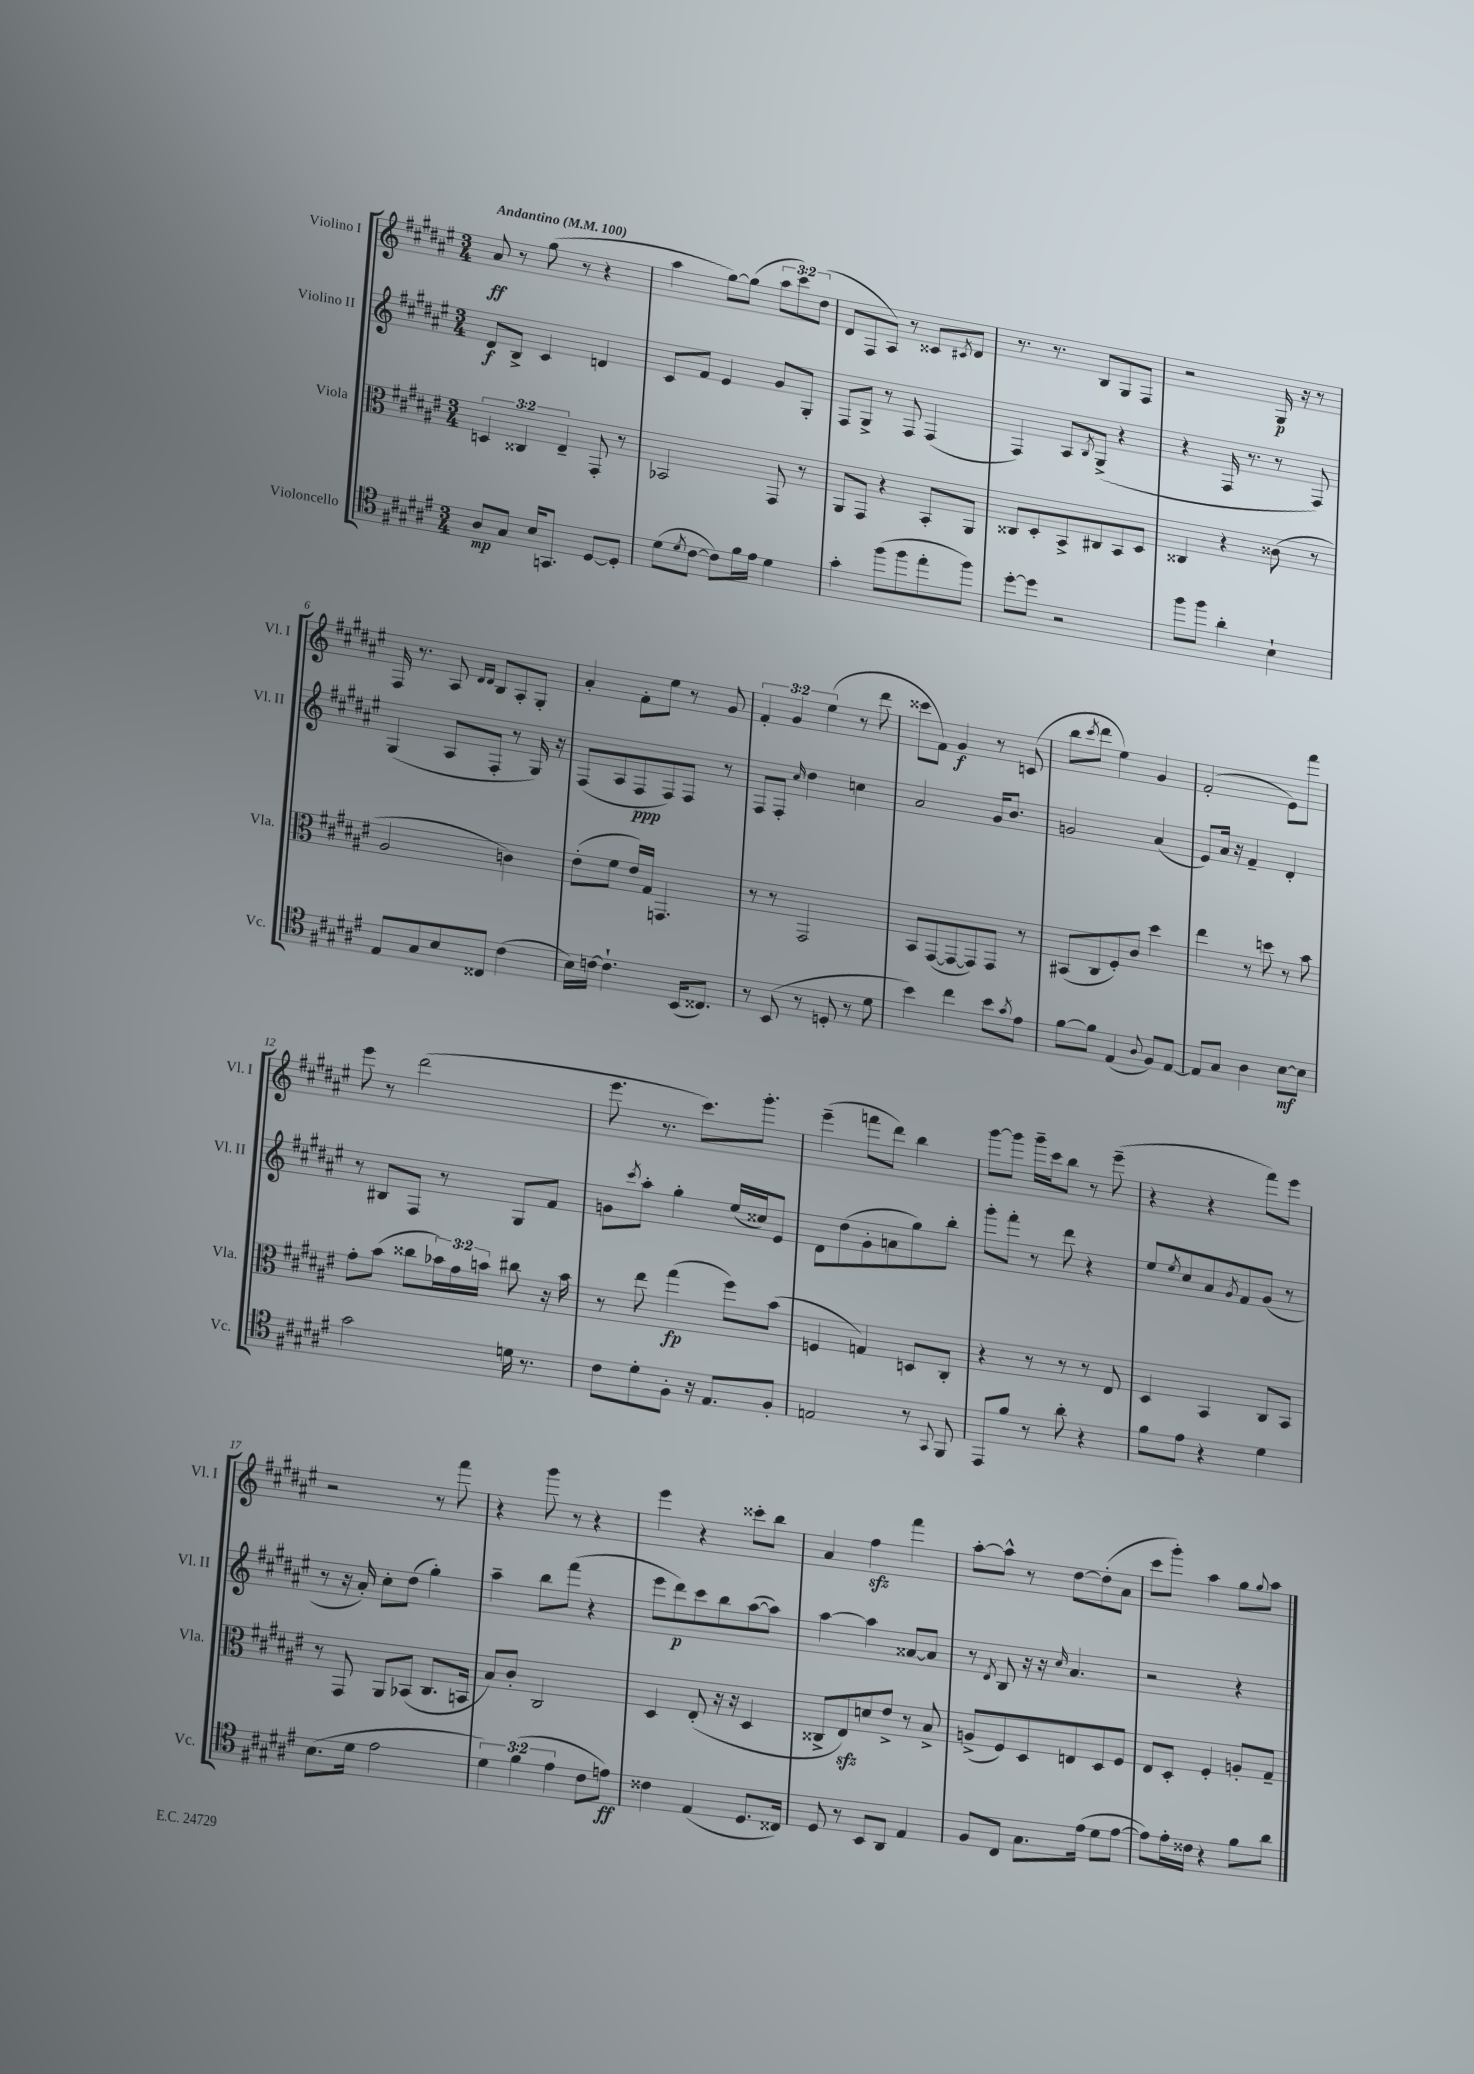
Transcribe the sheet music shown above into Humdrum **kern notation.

**kern	**kern	**kern	**kern
*staff4	*staff3	*staff2	*staff1
*clefC4	*clefC3	*clefG2	*clefG2
*k[f#c#g#d#a#e#]	*k[f#c#g#d#a#e#]	*k[f#c#g#d#a#e#]	*k[f#c#g#d#a#e#]
*M3/4	*M3/4	*M3/4	*M3/4
*MM100	*MM100	*MM100	*MM100
8A#/L	6D/	8d#/L	8a#/
8G#/J	.	8B^/J	8r
.	6C##/	.	.
16B/LK	.	4c#/	(8gg#\
8.GG/J	.	.	.
.	6E#~/	.	.
.	.	.	8r
[8D#/L	8GG#'/	4d/	4r
8D#'/]J	8r	.	.
=	=	=	=
(8d#\L	2BB-/	8c#/L	4aa#\
8qd#/	.	.	.
[8c#\J	.	8f#/J	.
8c#\]L)	.	4e#/	[8gg#\L)
16f#\L	.	.	(8gg#\]J
16e#\JJ	.	.	.
4d#\	8GG#/	8g#/L	12aa#\L
.	.	.	12ccc#\)
.	8r	8G#'/J	.
.	.	.	(12dd#\J
=	=	=	=
4g#'\	8AA#/L	8F#/L	8d#/L
.	8GG#/J	8G#^/J	8F#/
(8ff#\L	4r	8r	8A#/J)
8ff#\	.	8F#/	8r
8ee#'\	8BB'/L	(4F#/	8c##/L
.	.	.	8qc#/
8ff#\J)	8AA#/J	.	8d#/J
=	=	=	=
[8dd#'\L	8C##/L	4F#/)	8.r
8dd#\]J	8D#'/	.	.
.	.	.	8.r
2r	8BB^/	8A#/L	.
.	.	8qB/	.
.	8C#/	(8G#^/J	8B/L
.	8BB/	4r	8G#/
.	8D#/J	.	8F#/J
=	=	=	=
8ff#\L	4C##/	4r	2r
8ff#\J	.	.	.
4a#'\	4r	16F#/	.
.	.	8.r	.
4B`\	(8c##\	8r	16G#/
.	.	.	16r
.	8r	8F#/)	8r
=	=	=	=
8E#/L	2A#/	(4G#/	16F#/
.	.	.	8.r
8G#/	.	.	.
8B/	.	8A#/L	8A#/
.	.	.	16qqd#/LL
.	.	.	16qqd#/JJ
8C##/J	.	8F#'/J	8B/L
(4c#\	4c\)	8r	8A#'/
.	.	16G#/)	8G#'/J
.	.	16r	.
=	=	=	=
16B\LL)	(8e#'\L	(8F#/L	4a#'/
[16c\JJ	.	.	.
4.c`\]	8f#\J	8A#/	.
.	16e#/LL)	8F#/	8f#'\L
.	16G#/JJ	.	.
.	4.GG/	8F#/)	8ee#\J
(16BB/LK	.	8F#/J	8r
8.C##/J)	.	.	.
.	.	8r	8g#/
=	=	=	=
8r	8r	8F#/L	6f#'/
(8BB/	8r	8F#'/J	.
.	.	.	6g#/
.	.	16qqcc#/	.
8r	2GG#/	4dd#\	.
.	.	.	(6ee#\
8D'/	.	.	.
8r	.	4cc\	8r
8d#\	.	.	8ddd#\
=	=	=	=
4b\)	8BB/L	2a#/	8ccc##\L
.	([8GG#/	.	8f#\J)
4cc#\	8GG#/_	.	4g#/
.	8GG#/])	.	.
8b\L	8GG#/J	16g#/LK	8r
.	.	8.b/J	.
8qg#/	.	.	.
8e#\J	8r	.	(8c/
=	=	=	=
[8f#\L	(8BB#/L	2g/	8bb\L
.	.	.	8qccc#/
8f#\]J	8C#/	.	8ddd#\J
(4E#/	8F#'/)	.	4ee#\)
.	8c#/J	.	.
8qqA#/	.	.	.
8F#/L)	4dd#\	(4a#/	4g#/
[8E#/J	.	.	.
=	=	=	=
8E#/]L	4ee#\	8e#/L)	(2f#'/
8G#/J	.	16a#/Jk	.
.	.	16r	.
4A#\	8r	4f#~/	.
.	8dd\	.	.
[8B\L	8r	4d#'/	8e#\L)
8B\]J	8b\	.	8fff#\J
=	=	=	=
2g#\	8g#'\L	8r	8eee#\
.	(8b\J	8B#/L	8r
.	8cc##\L	8F#/J	(2ddd#\
.	24b-\L)	8r	.
.	24g#\	.	.
.	24b\JJ	.	.
16d\	8cc#\	8G#/L	.
8.r	.	.	.
.	16r	8f#/J	.
.	16b\	.	.
=	=	=	=
8c#\L	8r	8g\L	8.eee#\
.	.	8qccc#/	.
8d#'\	8ee#\	8aa#'\J	.
.	.	.	8.r
8F#'\J	(4gg#\	4gg#'\	.
16r	.	.	8.ccc#\L)
8.E#/L	.	.	.
.	8ff#\L)	(16ee#/LL	.
.	.	16cc##/J)	8.ggg#'\J
8F#'/J	(8b\J	8e#/J	.
=	=	=	=
2E/	4F/	8d#\L	(4eee#~\
.	.	(8dd#\	.
.	4G/)	8g#'\	8fff\L
.	.	8a\	8ddd#\J)
8r	8D/L	8gg#\)	4bb\
8qqGG#/	.	.	.
8FF#/	8C#'/J	8bb'\J	.
=	=	=	=
8EE#/L	4r	8ggg#'\L	[8ggg#\L
8f#/J	.	8fff#'\J	8ggg#\]J
8r	8r	8r	16ggg#~\LL
.	.	.	16ccc#\J
8a#'\	8r	8ddd#\	8bb\J
4r	8r	4r	8r
.	8E#/	.	(8eee#~\
=	=	=	=
8f#\L	4D#/	8ee#/L	4r
.	.	8qee#/	.
8e#\J	.	8cc#/	.
4r	4BB/	8a#/	4r
.	.	8qg#/	.
.	.	8f#/	.
4d#\	8C#/L	(8g#/J	8fff#\L)
.	8BB/J	8r	8eee#\J
=	=	=	=
(8.B\L	8r	8r	2r
.	8GG#/	16r	.
16d#\Jk	.	16a#'/)	.
2e#\	8AA#/L	8cc#'\L	.
.	(8BB-/J	(8dd#\J	.
.	8.C#/L	4gg#'\)	8r
.	.	.	8fff#\
.	16BB/Jk	.	.
=	=	=	=
6d#\)	8B/L)	4aa#~\	4r
.	8c#'/J	.	.
(6f#\	.	.	.
.	2C#/	8bb\L	8ggg#\
6e#\	.	.	.
.	.	(8fff#\J	8r
8c#\L	.	4r	4r
8e\J)	.	.	.
=	=	=	=
4c##\	4D#/	8eee#\L	4eee#\
.	.	8ddd#\)	.
(4E#/	(8E#'/	8ccc#\	4r
.	16r	8bb\	.
.	16r	.	.
8.D#/L	4D#/	([8aa#\	8ccc##'\L
.	.	8aa#\]J)	8bb\J
16C##/Jk)	.	.	.
=	=	=	=
8D#/	8C##^/L	[4aa#\	4a#/
8r	8E#/)	.	.
8BB/L	8d/	4aa#\]	4ff#\
8AA#/J	8e#^/J	.	.
4E#/	8r	[8a##/L	4fff#\
.	8B^/	8a##/]J	.
=	=	=	=
8F#/L	(8A^/L	8r	[8aa#'\L
.	.	8qd#/	.
8C#/J	8F#/)	8B/	8aa#^^\]J
8.G#\L	8D#/	16r	8r
.	.	16r	.
.	.	16qqcc#/	.
.	8E/	4.a#/	[8dd#\L
(16e#\Jk	.	.	.
8d#\L	8D#/	.	(8dd#'\]
[8e#\J	8F#/J	.	8a#\J
=	=	=	=
8e#\]L)	8E#/L	2r	8ccc#\L
16e#'\L	8D#'/J	.	8ggg#'\J)
16c##\JJ	.	.	.
4r	4F#'/	.	4aa#\
8f#\L	8A'/L	4r	8gg#\L
.	.	.	8qqgg#/
8a#\J	8G#~/J	.	8aa#\J
==	==	==	==
*-	*-	*-	*-
